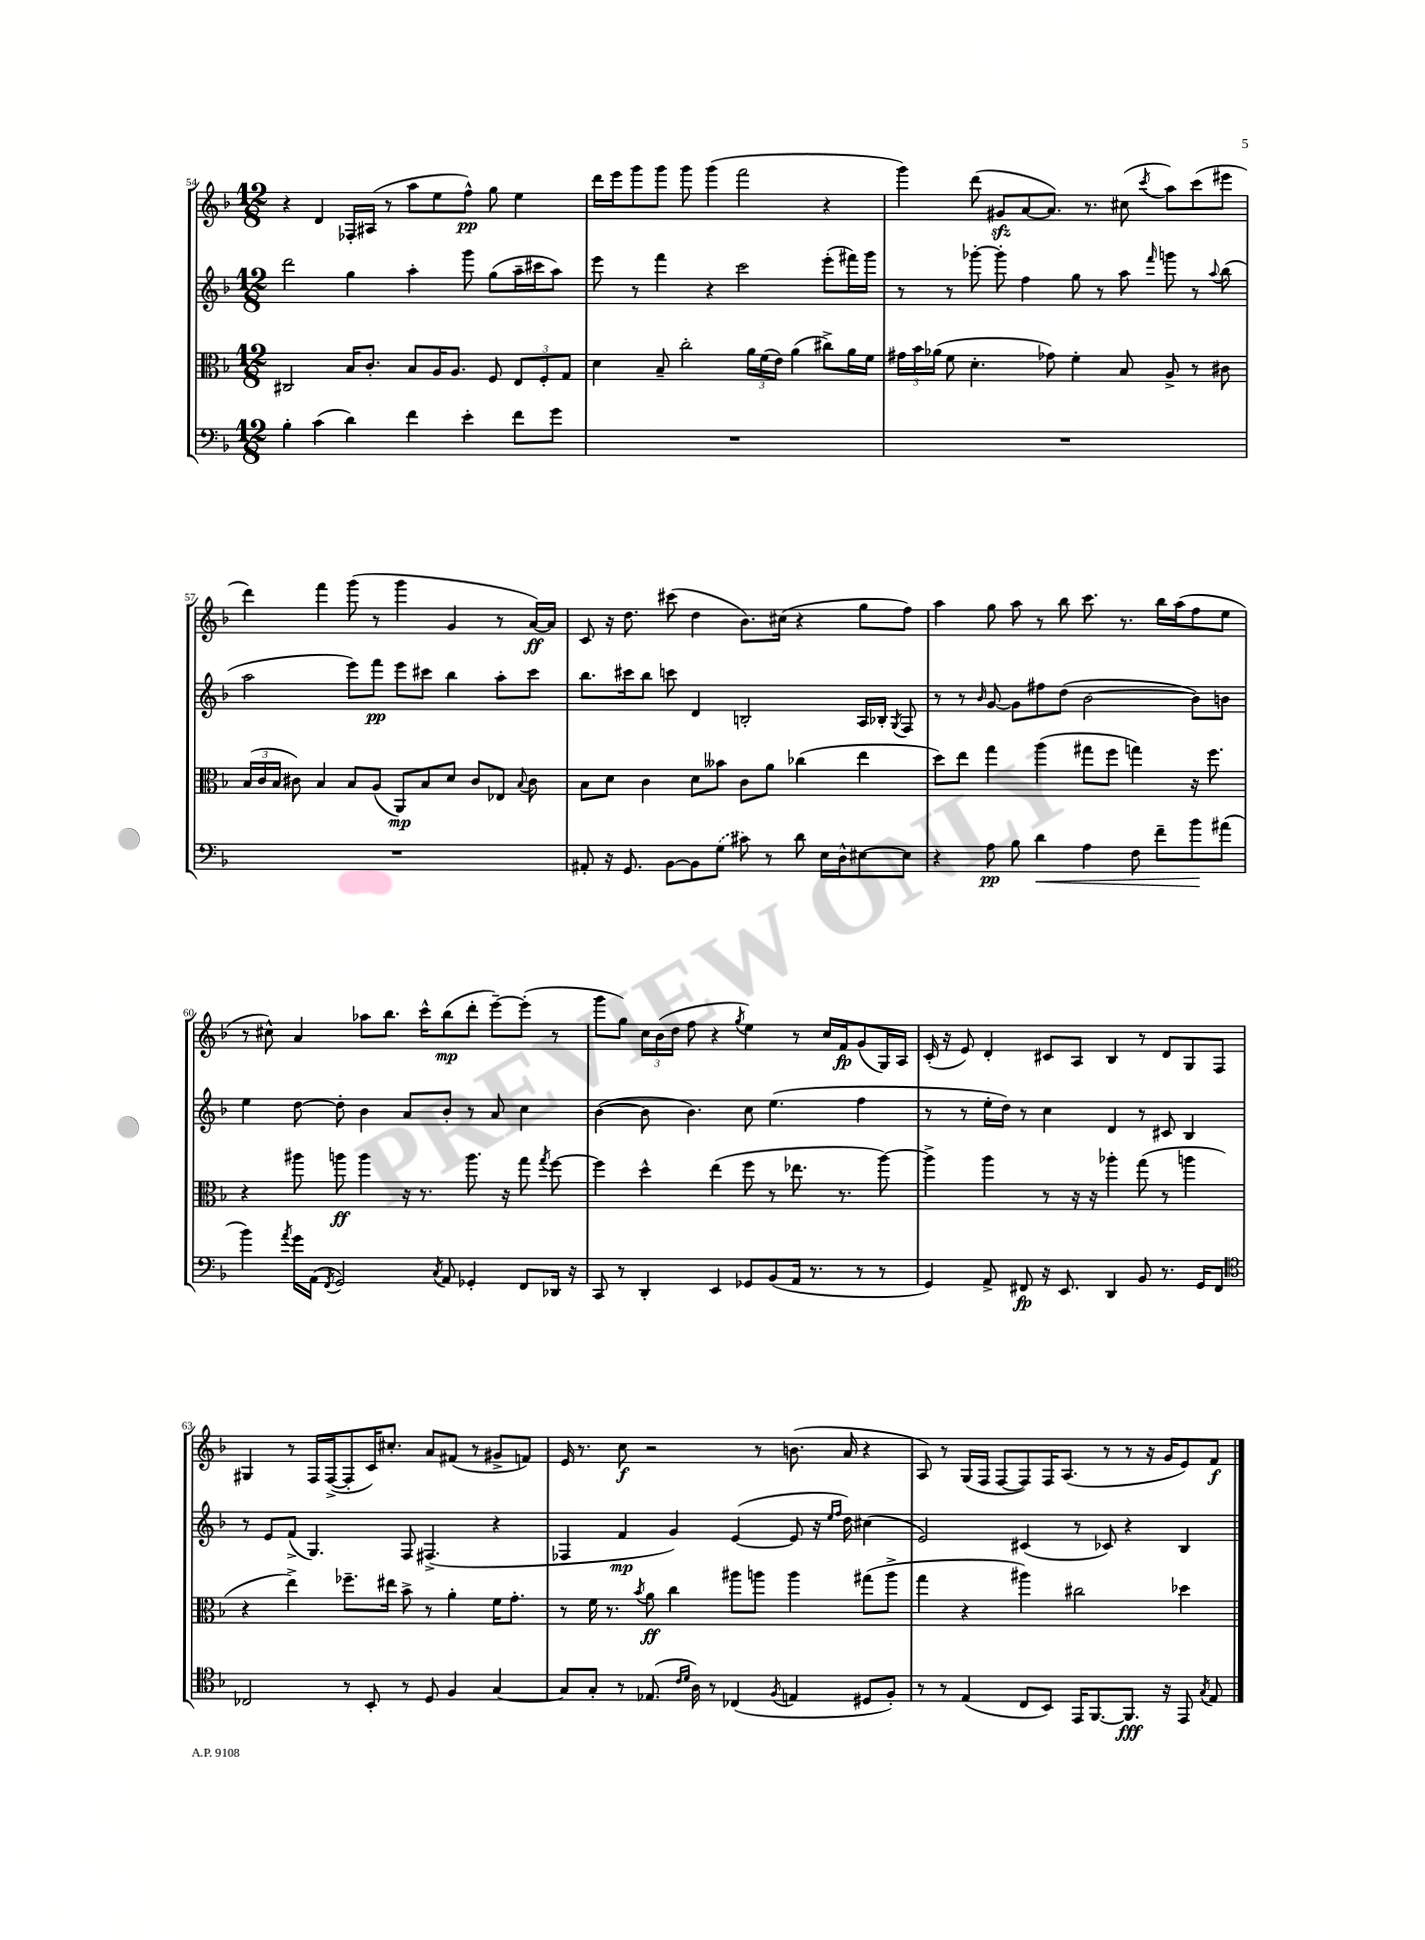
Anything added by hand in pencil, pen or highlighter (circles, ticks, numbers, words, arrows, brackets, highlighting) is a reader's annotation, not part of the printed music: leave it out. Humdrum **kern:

**kern	**kern	**kern	**kern
*staff4	*staff3	*staff2	*staff1
*clefF4	*clefC3	*clefG2	*clefG2
*k[b-]	*k[b-]	*k[b-]	*k[b-]
*M12/8	*M12/8	*M12/8	*M12/8
4B-'\	2C#/	2ddd\	4r
(4c\	.	.	4d/
4d\)	16B-/LK	4gg\	16F-'/LL
.	8.c'/J	.	(16A#/JJ
.	.	.	8r
4f\	8B-/L	4aa'\	8aa\L
.	16A/K	.	8ee\
.	8.A/J	.	.
4e'\	.	8ggg\	8ff^^\J)
.	8F/	(8gg\L	8gg\
8f\L	12E/L	16aa~\L	4ee\
.	.	16ccc#\J	.
.	12F'/	.	.
8g\J	.	8aa\J)	.
.	12G/J	.	.
=	=	=	=
1.r	4d\	8eee\	16ddd\LL
.	.	.	16eee\J
.	.	8r	8ggg\
.	8B-~/	4fff\	8ggg\J
.	2cc'\	.	8ggg\
.	.	4r	(4ggg\
.	.	2ccc\	2fff\
.	24a\LL	.	.
.	(24f\	.	.
.	24e\JJ)	.	.
.	(4a\	.	.
.	8cc#^\L)	(8eee'\L	4r
.	16a\L	16fff#\L)	.
.	16f\JJ	16ggg\JJ	.
=	=	=	=
1.r	24g#\LL	8r	4ggg\)
.	24b-\	.	.
.	(24a-\JJ	.	.
.	8f\	8r	.
.	4.d'\	[8ggg-'\	(8ddd\
.	.	8ggg-'\]	8g#/L
.	.	4ff\	[8a/
.	8g-\)	.	8.a/]J)
.	4f'\	8gg\	.
.	.	.	8.r
.	.	8r	.
.	8B-/	8aa\	(8cc#\
.	.	16qqfff/	8qccc/
.	8A^/	8ggg\	8aa\L)
.	8r	8r	(8ccc\
.	.	8qqaa/	.
.	8c#\	(8bb-\	8eee#\J
=	=	=	=
1.r	(24B-/LL	2aa\	4ddd\)
.	24c/	.	.
.	24B-/JJ	.	.
.	8c#\)	.	.
.	4B-/	.	4fff\
.	8B-/L	8eee\L)	(8ggg\
.	(8A/J	8fff\J	8r
.	8AA/L)	8eee\L	4ggg\
.	8B-/	8ccc#\J	.
.	8d/J	4bb-\	4g/
.	8c#/L	.	.
.	8E-/J	8aa'\L	8r
.	8qqB-/	.	.
.	8c#\	8ccc#\J	[16a/LL)
.	.	.	16a/]JJ
=	=	=	=
8AA#'/	8B-\L	8.bb-\L	8c/
16r	8d\J	.	16r
8.GG/	.	16ccc#\k	8.dd\
.	4c\	8bb-\J	.
[8BB-\L	.	8ccc\	(8ccc#\
8BB-\]	8d\L	4d/	4dd\
(8G\J	8b--\J	.	.
8c#\)	8c\L	2B'/	8.b-\L)
8r	8a\J	.	.
.	.	.	(16cc#\Jk
8d\	(4cc-\	.	4r
16E\LL	.	.	.
16D^^\J	.	.	.
[8E#\	4ee\	16A/LL	8gg\L
.	.	16B-'/JJ	.
.	.	8qG/	.
8E#\]J	.	8F/	8ff\J)
=	=	=	=
4r	8dd\L)	8r	4aa\
.	8ee\J	8r	.
.	.	16qqb-/	.
8A\	4gg\	[8g/	8gg\
8B-\	.	8g\]L	8aa\
4d\	(4aa\	8ff#\	8r
.	.	(8dd\J	8bb-\
4A\	8gg#\L	[2b-\	8.ccc\
.	8ff\J	.	.
.	.	.	8.r
8F\	4gg\)	.	.
8f~\L	.	.	16bb-\LL
.	.	.	(16aa\J
8b-\	16r	8b-\]L)	8ff\
.	8.ff\	.	.
(8a#\J	.	8b\J	8ee\J
=	=	=	=
4b-\)	4r	4ee\	8r
.	.	.	8cc#^^\)
8qa/	.	.	.
16g\LL	8aa#\	[8dd\	4a/
(16AA\JJ	.	.	.
8qFF/	.	.	.
2GG/)	8aa\	8dd'\]	.
.	4aa\	4b-\	8aa-\L
.	.	.	8.bb-\J
.	16r	8a/L	.
.	8.r	.	16ccc^^\LK
8qC/	.	.	.
8AA/	.	8b-'/J	(8bb-\
4GG-'/	8.aa\	8r	8ddd'\J
.	.	8a/	[8eee~\L)
.	16r	.	.
8FF/L	8gg\	4cc\	(8eee'\]J
.	8qgg/	.	.
16DD-/Jk	[8ff\	.	8r
16r	.	.	.
=	=	=	=
8CC/	4ff\]	([4b-\	8ggg\L
8r	.	.	8gg\J)
4DD'/	4dd^^\	8b-\]	24cc\LL
.	.	.	(24b-\
.	.	.	24dd\JJ
.	.	4.b-\)	8ff\
4EE/	(4ee\	.	4r
.	.	.	8qgg/
8GG-/L	8ff\	8cc\	4ee\)
(8BB-/	8r	(4.ee\	.
16AA/Jk	8.ee-\	.	8r
8.r	.	.	.
.	.	.	16cc/LL
.	8.r	.	16f/J
8r	.	4ff\	(8g/
8r	[8aa\)	.	16G/L)
.	.	.	16A/JJ
=	=	=	=
4GG/)	4aa^\]	8r	(16c'/
.	.	.	16r
.	.	8r	8e/)
8AA^/	4aa\	16ee'\LL	4d'/
.	.	16dd\JJ)	.
8FF#/	.	8r	.
16r	8r	4cc\	8c#/L
8.EE/	.	.	.
.	16r	.	8A/J
.	16r	.	.
4DD/	4aa-'\	4d/	4B-/
8BB-/	(8gg\	8r	8r
8.r	8r	8c#/	8d/L
.	4aa\	4B-/	8G/
16GG/LK	.	.	.
8FF#/J	.	.	8F/J
=	=	=	=
*clefC4	*	*	*
2C-/	4r	8r	4G#/
.	.	8e/L	.
.	4ee^\)	(8f^/J	8r
.	.	4.G/)	16F/LL
.	.	.	([16F^/J
8r	8.ff-~\L	.	8F'/]
8BB-'/	.	.	16c/K)
.	16ee#\Jk	.	8.cc#'/J
8r	8b-^\	8F/	.
8D/	8r	(4.F#^/	8a/L
4F/	4a'\	.	(8f#/J
.	.	.	8r
[4G/	16f\LK	4r	8g#^/L
.	8.g'\J	.	.
.	.	.	8f/J)
=	=	=	=
8G/]L	8r	4F-/	16e/
.	.	.	8.r
8G'/J	16f\	.	.
.	8.r	.	.
8r	.	4f/	8cc\
.	8qb-/	.	.
(8.E-/	8a\	.	2r
.	4cc\	4g/)	.
16qqc/LL	.	.	.
16qqd/JJ	.	.	.
16A\)	.	.	.
8r	.	.	.
(4C-/	8aa#\L	([4e/	.
.	8aa\J	.	8r
8qF/	.	.	.
4E/	4aa\	8e/]	(8.b\
.	.	16r	.
.	.	16qqee/LL	.
.	.	16qqff/JJ	.
.	.	16dd\)	16a/
8D#/L	(8gg#\L	(4cc#\	4r
8F'/J)	8aa^\J	.	.
=	=	=	=
8r	4gg\	2e/)	8A/)
8r	.	.	8r
(4E/	4r	.	(16G/LL
.	.	.	16F/JJ
.	.	.	[8F/L
8C/L	4aa#\)	(4c#/	8F/])
8BB-/J)	.	.	16F/K
.	.	.	(8.A/J
16EE/LK	2cc#\	8r	.
[8.FF/	.	.	.
.	.	8c-/)	8r
8.FF/]J	.	4r	8r
.	.	.	16r
16r	.	.	16g/LK
8EE/	4dd-\	4B-/	8e/)
8qG/	.	.	.
8E/	.	.	8f/J
==	==	==	==
*-	*-	*-	*-
